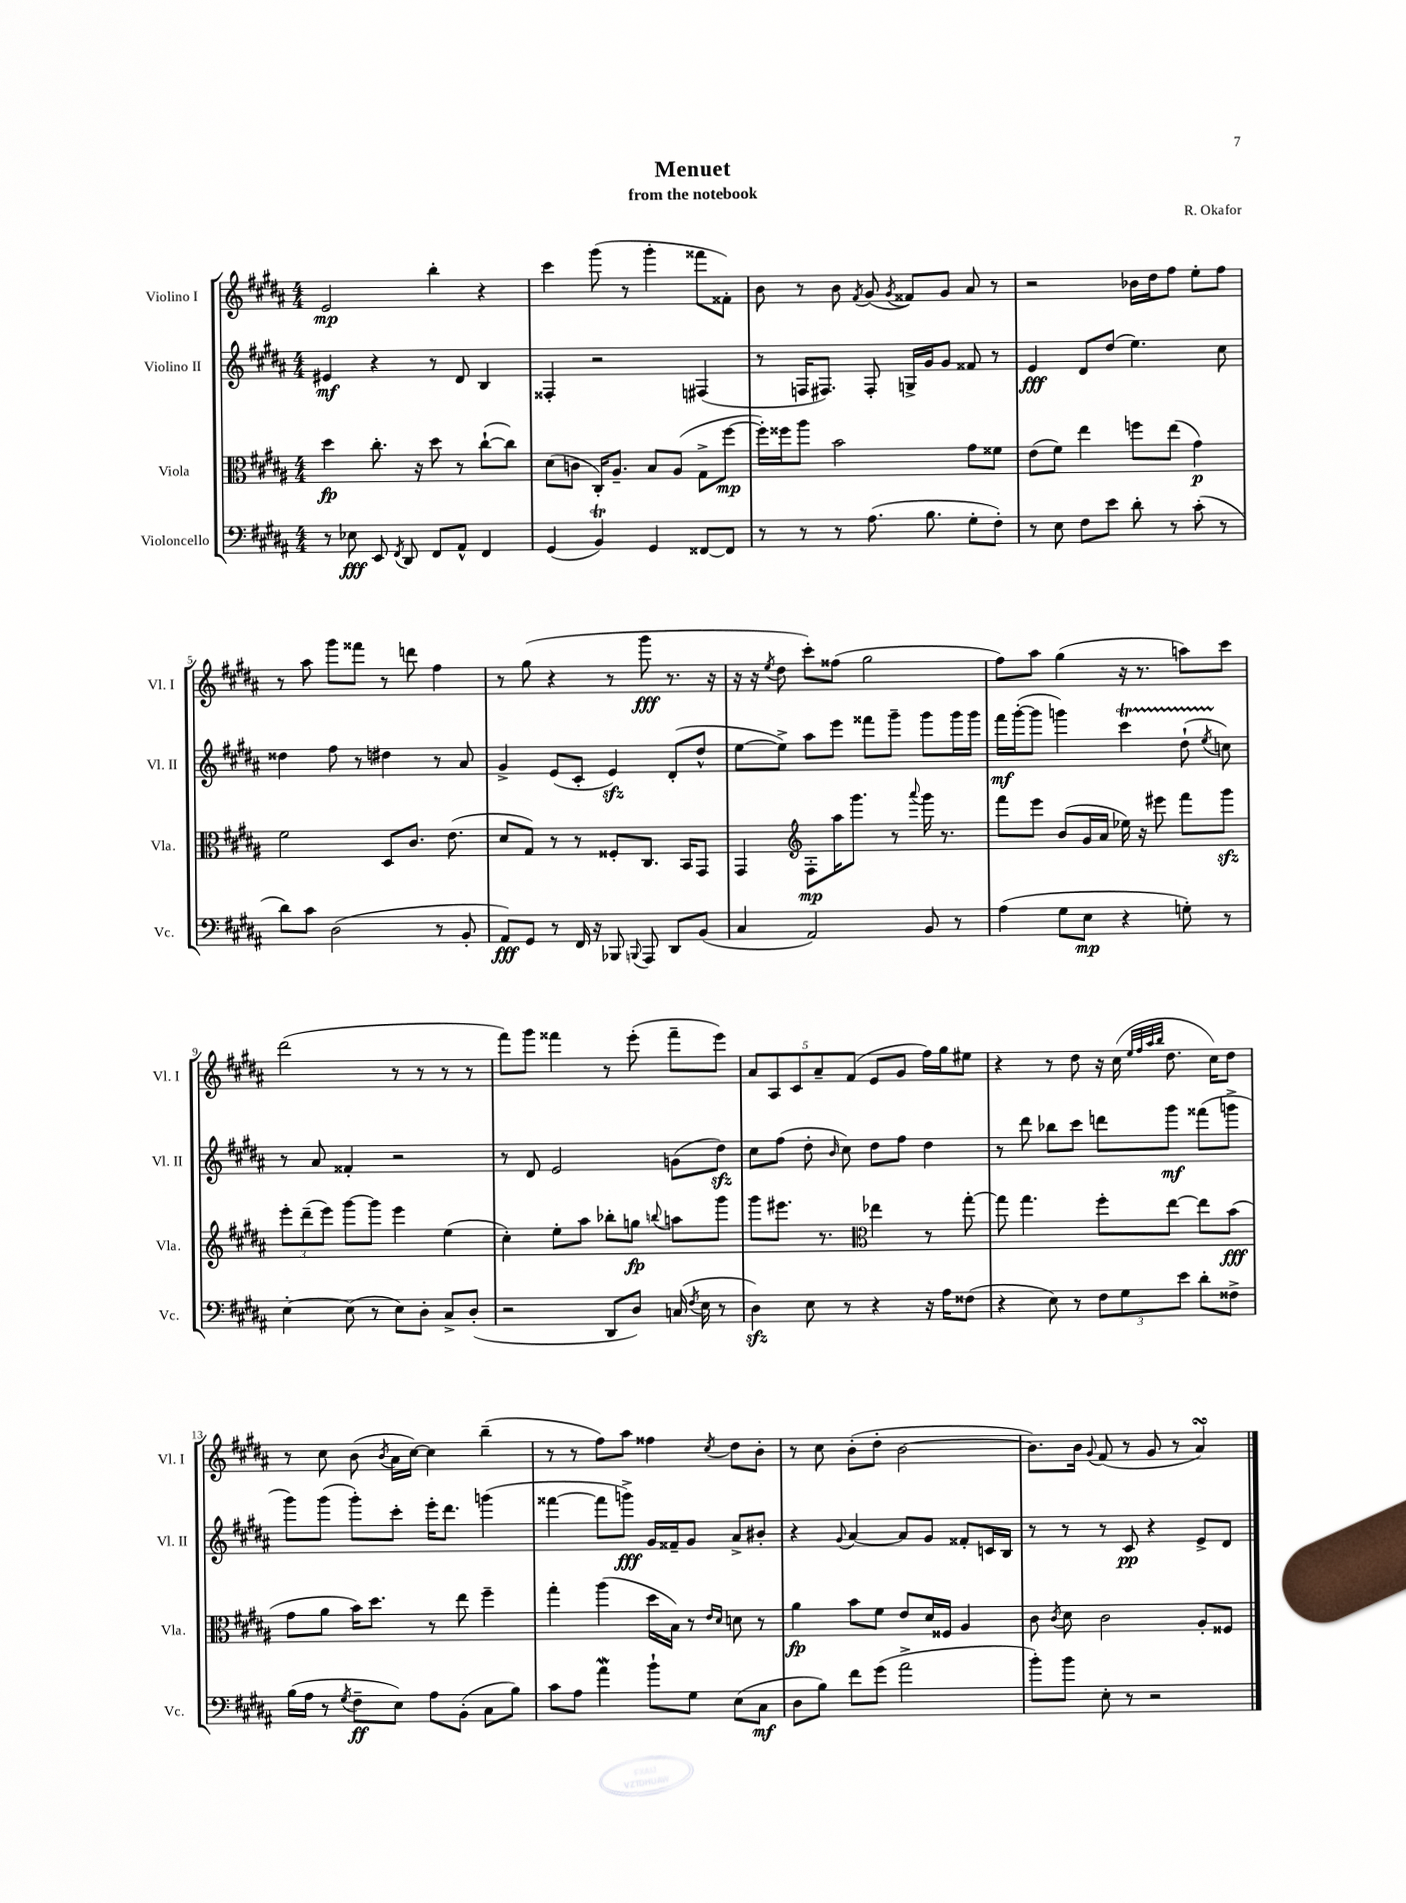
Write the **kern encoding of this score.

**kern	**dynam	**kern	**dynam	**kern	**dynam	**kern	**dynam
*part4	*part4	*part3	*part3	*part2	*part2	*part1	*part1
*staff4	*staff4	*staff3	*staff3	*staff2	*staff2	*staff1	*staff1
*I"Violoncello	*	*I"Viola	*	*I"Violino II	*	*I"Violino I	*
*I'Vc.	*	*I'Vla.	*	*I'Vl. II	*	*I'Vl. I	*
*clefF4	*	*clefC3	*	*clefG2	*	*clefG2	*
*k[f#c#g#d#a#]	*	*k[f#c#g#d#a#]	*	*k[f#c#g#d#a#]	*	*k[f#c#g#d#a#]	*
*M4/4	*	*M4/4	*	*M4/4	*	*M4/4	*
=1	=1	=1	=1	=1	=1	=1	=1
8r	.	4dd#\	fp	4e#X/	mf	2e/	mp
8E-X\	fff	.	.	.	.	.	.
8EE/	.	8.cc#'\	.	4r	.	.	.
8qFF#/	.	.	.	.	.	.	.
8DD#/	.	.	.	.	.	.	.
.	.	16r	.	.	.	.	.
8FF#/L	.	8dd#\	.	8r	.	4bb'\	.
8AA#^^/J	.	8r	.	8d#/	.	.	.
4FF#/	.	([8cc#`\L	.	4B/	.	4r	.
.	.	8cc#\J])	.	.	.	.	.
=2	=2	=2	=2	=2	=2	=2	=2
(4GG#/	.	(8d#\L	.	4F##X'/	.	4ccc#\	.
.	.	8cn\J	.	.	.	.	.
4BBT/)	.	16C#'/KL)	.	2r	.	(8ggg#\	.
.	.	8.A#~/J	.	.	.	.	.
.	.	.	.	.	.	8r	.
4GG#/	.	8B/L	.	.	.	4ggg#'\	.
.	.	(8A#/J	.	.	.	.	.
[8FF##X/L	.	8G#^\L	.	(4F#X/	.	8fff##X\L	.
8FF##/J]	.	[8ff#\J	mp	.	.	8f##X'\J)	.
=3	=3	=3	=3	=3	=3	=3	=3
8r	.	16ff#'\LL])	.	8r	.	8b\	.
.	.	16ff##X\J	.	.	.	.	.
8r	.	8aa#\J	.	16Fn/KL	.	8r	.
.	.	.	.	8.F#X/J)	.	.	.
8r	.	2b\	.	.	.	8b\	.
.	.	.	.	.	.	8qf#/	.
(8.A#\	.	.	.	8F#'/	.	(8g#/	.
.	.	.	.	.	.	8qg#/	.
.	.	.	.	16Gn^/LL	.	8f##X/L)	.
8.B\	.	.	.	16g#/J	.	.	.
.	.	.	.	8g#/J	.	8g#/J	.
8G#'\L	.	8g#\L	.	8f##X/	.	8a#/	.
8F#'\J)	.	8f##X\J	.	8r	.	8r	.
=4	=4	=4	=4	=4	=4	=4	=4
8r	.	(8e\L	.	4e/	fff	2r	.
8E\	.	8f#\J)	.	.	.	.	.
8F#\L	.	4ee\	.	8d#/L	.	.	.
8e\J	.	.	.	(8dd#/J	.	.	.
8d#'\	.	8ffn\L	.	4.ee\)	.	16b-X\LL	.
.	.	.	.	.	.	16dd#\J	.
8r	.	(8ee\J	.	.	.	8ff#\J	.
(8c#'\	.	4g#\)	p	.	.	8ee'\L	.
8r	.	.	.	8cc#\	.	8ff#\J	.
!!LO:LB:g=z
=5	=5	=5	=5	=5	=5	=5	=5
8d#\L)	.	2f#\	.	4dd##X\	.	8r	.
8c#\J	.	.	.	.	.	8aa#\	.
(2D#\	.	.	.	8ff#\	.	8ggg#\L	.
.	.	.	.	8r	.	8fff##X\J	.
.	.	8D#/L	.	4dd#X\	.	8r	.
.	.	8.c#/J	.	.	.	8dddn\	.
8r	.	.	.	8r	.	4ff#\	.
.	.	(8.e\	.	.	.	.	.
8BB'/	.	.	.	8a#/	.	.	.
=6	=6	=6	=6	=6	=6	=6	=6
8AA#/L)	fff	8d#/L	.	4g#^/	.	8r	.
8GG#/J	.	8G#/J)	.	.	.	(8gg#\	.
8r	.	8r	.	(8e/L	.	4r	.
16FF#/	.	8r	.	8c#'/J	.	.	.
16r	.	.	.	.	.	.	.
8BBB-X/	.	8F##X'/L	.	4ezz/)	.	8r	.
8qqBBBn/	.	.	.	.	.	.	.
8AAA#/	.	8.C#/J	.	.	.	8ggg#\	fff
8DD#/L	.	.	.	(8d#'/L	.	8.r	.
.	.	16BB/KL	.	.	.	.	.
(8BB/J	.	8GG#/J	.	8dd#^^/J	.	.	.
.	.	.	.	.	.	16r	.
=7	=7	=7	=7	=7	=7	=7	=7
4C#/	.	4GG#/	.	[8ee\L	.	16r	.
.	.	.	.	.	.	16r	.
.	.	.	.	.	.	8qee/	.
.	.	.	.	8ee^\J])	.	8dd#\	.
*	*	*clefG2	*	*	*	*	*
2AA#/)	.	8F#'\L	mp	8aa#\L	.	8ccc#'\L)	.
.	.	16aa#\K	.	8eee\J	.	(8ff##X\J	.
.	.	8.ggg#\J	.	.	.	.	.
.	.	.	.	8fff##X\L	.	2gg#\	.
.	.	8r	.	8ggg#~\J	.	.	.
.	.	8qqaaa#/	.	.	.	.	.
8BB/	.	16ggg#\	.	8ggg#\L	.	.	.
.	.	8.r	.	.	.	.	.
8r	.	.	.	16ggg#\L	.	.	.
.	.	.	.	16ggg#\JJ	.	.	.
=8	=8	=8	=8	=8	=8	=8	=8
(4A#\	.	8fff#\L	.	16fff#\LL	mf	8ff#\L)	.
.	.	.	.	([16ggg#'\J	.	.	.
.	.	8eee\J	.	8ggg#\J]	.	8aa#\J	.
8G#\L	.	(8b/L	.	4gggn\)	.	(4gg#\	.
8E\J	mp	16g#/L	.	.	.	.	.
.	.	16a#/JJ	.	.	.	.	.
4r	.	16ee-X\)	.	4ccc#T\	.	16r	.
.	.	16r	.	.	.	8.r	.
.	.	8eee#X\	.	.	.	.	.
8Gn'\)	.	8fff#\L	.	(8dd#TTT`\	.	8aan\L)	.
.	.	.	.	8qee/	.	.	.
8r	.	8ggg#zz\J	.	8ccn\)	.	8ccc#\J	.
!!LO:LB:g=z
=9	=9	=9	=9	=9	=9	=9	=9
[4E'\	.	12eee'\L	.	8r	.	(2ddd#\	.
.	.	(12ddd#~\	.	.	.	.	.
.	.	.	.	8a#/	.	.	.
.	.	12eee\J)	.	.	.	.	.
(8E\]	.	[8ggg#\L	.	4f##X'/	.	.	.
8r	.	8ggg#\J]	.	.	.	.	.
8E\L)	.	4eee\	.	2r	.	8r	.
8D#'\J	.	.	.	.	.	8r	.
8C#^/L	.	(4ee\	.	.	.	8r	.
(8D#'/J	.	.	.	.	.	8r	.
=10	=10	=10	=10	=10	=10	=10	=10
2r	.	4cc#'\)	.	8r	.	8fff#\L)	.
.	.	.	.	8d#/	.	8ggg#\J	.
.	.	8ee'\L	.	2e/	.	4fff##X\	.
.	.	8aa#\J	.	.	.	.	.
8DD#/L	.	8bb-X'\L	.	.	.	8r	.
8D#/J)	.	8ggn\J	fp	.	.	(8eee'\	.
.	.	8qqbbn/	.	.	.	.	.
(16Cn/	.	8aan\L	.	(8gn\L	.	8fff##~\L	.
8qF#/	.	.	.	.	.	.	.
16E\	.	.	.	.	.	.	.
8r	.	8ggg#\J	.	8dd#zz\J)	.	8eee\J)	.
=11	=11	=11	=11	=11	=11	=11	=11
4D#zz\)	.	8ggg#\L	.	8cc#\L	.	10a#/L	.
.	.	.	.	.	.	10A#/	.
.	.	8.eee#X\J	.	(8ff#\J	.	.	.
.	.	.	.	.	.	10c#/	.
8E\	.	.	.	8dd#'\	.	.	.
.	.	.	.	.	.	10a#~/	.
.	.	8.r	.	.	.	.	.
.	.	.	.	16qqb/	.	.	.
8r	.	.	.	8cc#\)	.	.	.
.	.	.	.	.	.	(10f#/J	.
*	*	*clefC3	*	*	*	*	*
4r	.	4ee-X\	.	8dd#\L	.	8e/L	.
.	.	.	.	8ff#\J	.	8g#/J	.
16r	.	8r	.	4dd#\	.	16ff#\LL)	.
16A#\KL	.	.	.	.	.	16gg#\J	.
(8F##X\J	.	[8gg#'\	.	.	.	8ee#X\J	.
=12	=12	=12	=12	=12	=12	=12	=12
4r	.	8gg#\]	.	8r	.	4r	.
.	.	4.gg#\	.	8ddd#\	.	.	.
8E\)	.	.	.	8bb-X\L	.	8r	.
8r	.	.	.	8ccc#\J	.	8dd#\	.
12F#\L	.	8ff#'\L	.	8dddn\L	.	16r	.
.	.	.	.	.	.	(16cc#\	.
12G#\	.	.	.	.	.	.	.
.	.	.	.	.	.	32qqee/LLL	.
.	.	.	.	.	.	32qqff#/	.
.	.	.	.	.	.	32qqaa#/	.
.	.	.	.	.	.	32qqbb/JJJ	.
.	.	[8ee\J	.	8ggg#\J	mf	8.dd#\	.
12e\J	.	.	.	.	.	.	.
8d#'\L	.	8ee\L]	.	(8fff##X\L	.	.	.
.	.	.	.	.	.	16cc#\KL)	.
8F##X^\J	.	(8b\J	fff	8gggn^\J	.	8dd#\J	.
!!LO:LB:g=z
=13	=13	=13	=13	=13	=13	=13	=13
(16B\LL	.	8g#\L	.	8ggg#\L)	.	8r	.
16A#\JJ	.	.	.	.	.	.	.
8r	.	8a#\J	.	(8ggg#\J	.	8cc#\	.
8qG#/	.	.	.	.	.	.	.
8F#~\L	ff	16b\KL)	.	8ggg#'\L)	.	(8b\	.
.	.	8.dd#\J	.	.	.	.	.
.	.	.	.	.	.	8qb/	.
8E\J)	.	.	.	8ccc#'\J	.	16a#\LL	.
.	.	.	.	.	.	[16cc#\JJ)	.
8A#\L	.	8r	.	16eee'\KL	.	4cc#\]	.
.	.	.	.	8.ddd#\J	.	.	.
(8BB'\J	.	8ee\	.	.	.	.	.
8C#\L	.	4ff#~\	.	(4gggn\	.	(4bb~\	.
8B\J)	.	.	.	.	.	.	.
=14	=14	=14	=14	=14	=14	=14	=14
8c#\L	.	4gg#'\	.	[4fff##X\	.	8r	.
8A#\J	.	.	.	.	.	8r	.
4a#W\	.	(4aa#\	.	8fff##\L]	.	8ff#\L)	.
.	.	.	.	8gggn^\J)	fff	8aa#\J	.
8b`\L	.	16dd#\LL	.	16g#/LL	.	4ff##X\	.
.	.	16B\JJ)	.	16f##X~/J	.	.	.
8G#\J	.	8r	.	8g#/J	.	.	.
.	.	16qqe/LL	.	.	.	.	.
.	.	16qqd#/JJ	.	.	.	8qcc#/	.
(8E\L	.	8dn\	.	8a#^/L	.	8dd#\L	.
8C#\J	mf	8r	.	8b#X'/J	.	8b'\J	.
=15	=15	=15	=15	=15	=15	=15	=15
8D#\L	.	4a#\	fp	4r	.	8r	.
8B\J)	.	.	.	.	.	8cc#\	.
.	.	.	.	8qqg#/	.	.	.
8f#\L	.	8b\L	.	[4a#/	.	(8b'\L	.
(8g#\J	.	8f#\J	.	.	.	8dd#'\J	.
2a#^\	.	8e/L	.	8a#/L]	.	[2b\	.
.	.	16d#/L	.	8g#/J	.	.	.
.	.	16F##X/JJ	.	.	.	.	.
.	.	4A#/	.	8f##X'/L	.	.	.
.	.	.	.	16cn/L	.	.	.
.	.	.	.	16B/JJ	.	.	.
=16	=16	=16	=16	=16	=16	=16	=16
8b'\L)	.	8c#\	.	8r	.	8.b\L])	.
.	.	8qc#/	.	.	.	.	.
8b\J	.	8d#\	.	8r	.	.	.
.	.	.	.	.	.	16b\Jk	.
.	.	.	.	.	.	8qqg#/	.
8E'\	.	2c#\	.	8r	.	(8f#/	.
8r	.	.	.	8c#/	pp	8r	.
2r	.	.	.	4r	.	8g#/	.
.	.	.	.	.	.	8r	.
.	.	8A#'/L	.	8e^/L	.	4a#sSsS/)	.
.	.	8F##X/J	.	8d#/J	.	.	.
==	==	==	==	==	==	==	==
*-	*-	*-	*-	*-	*-	*-	*-
